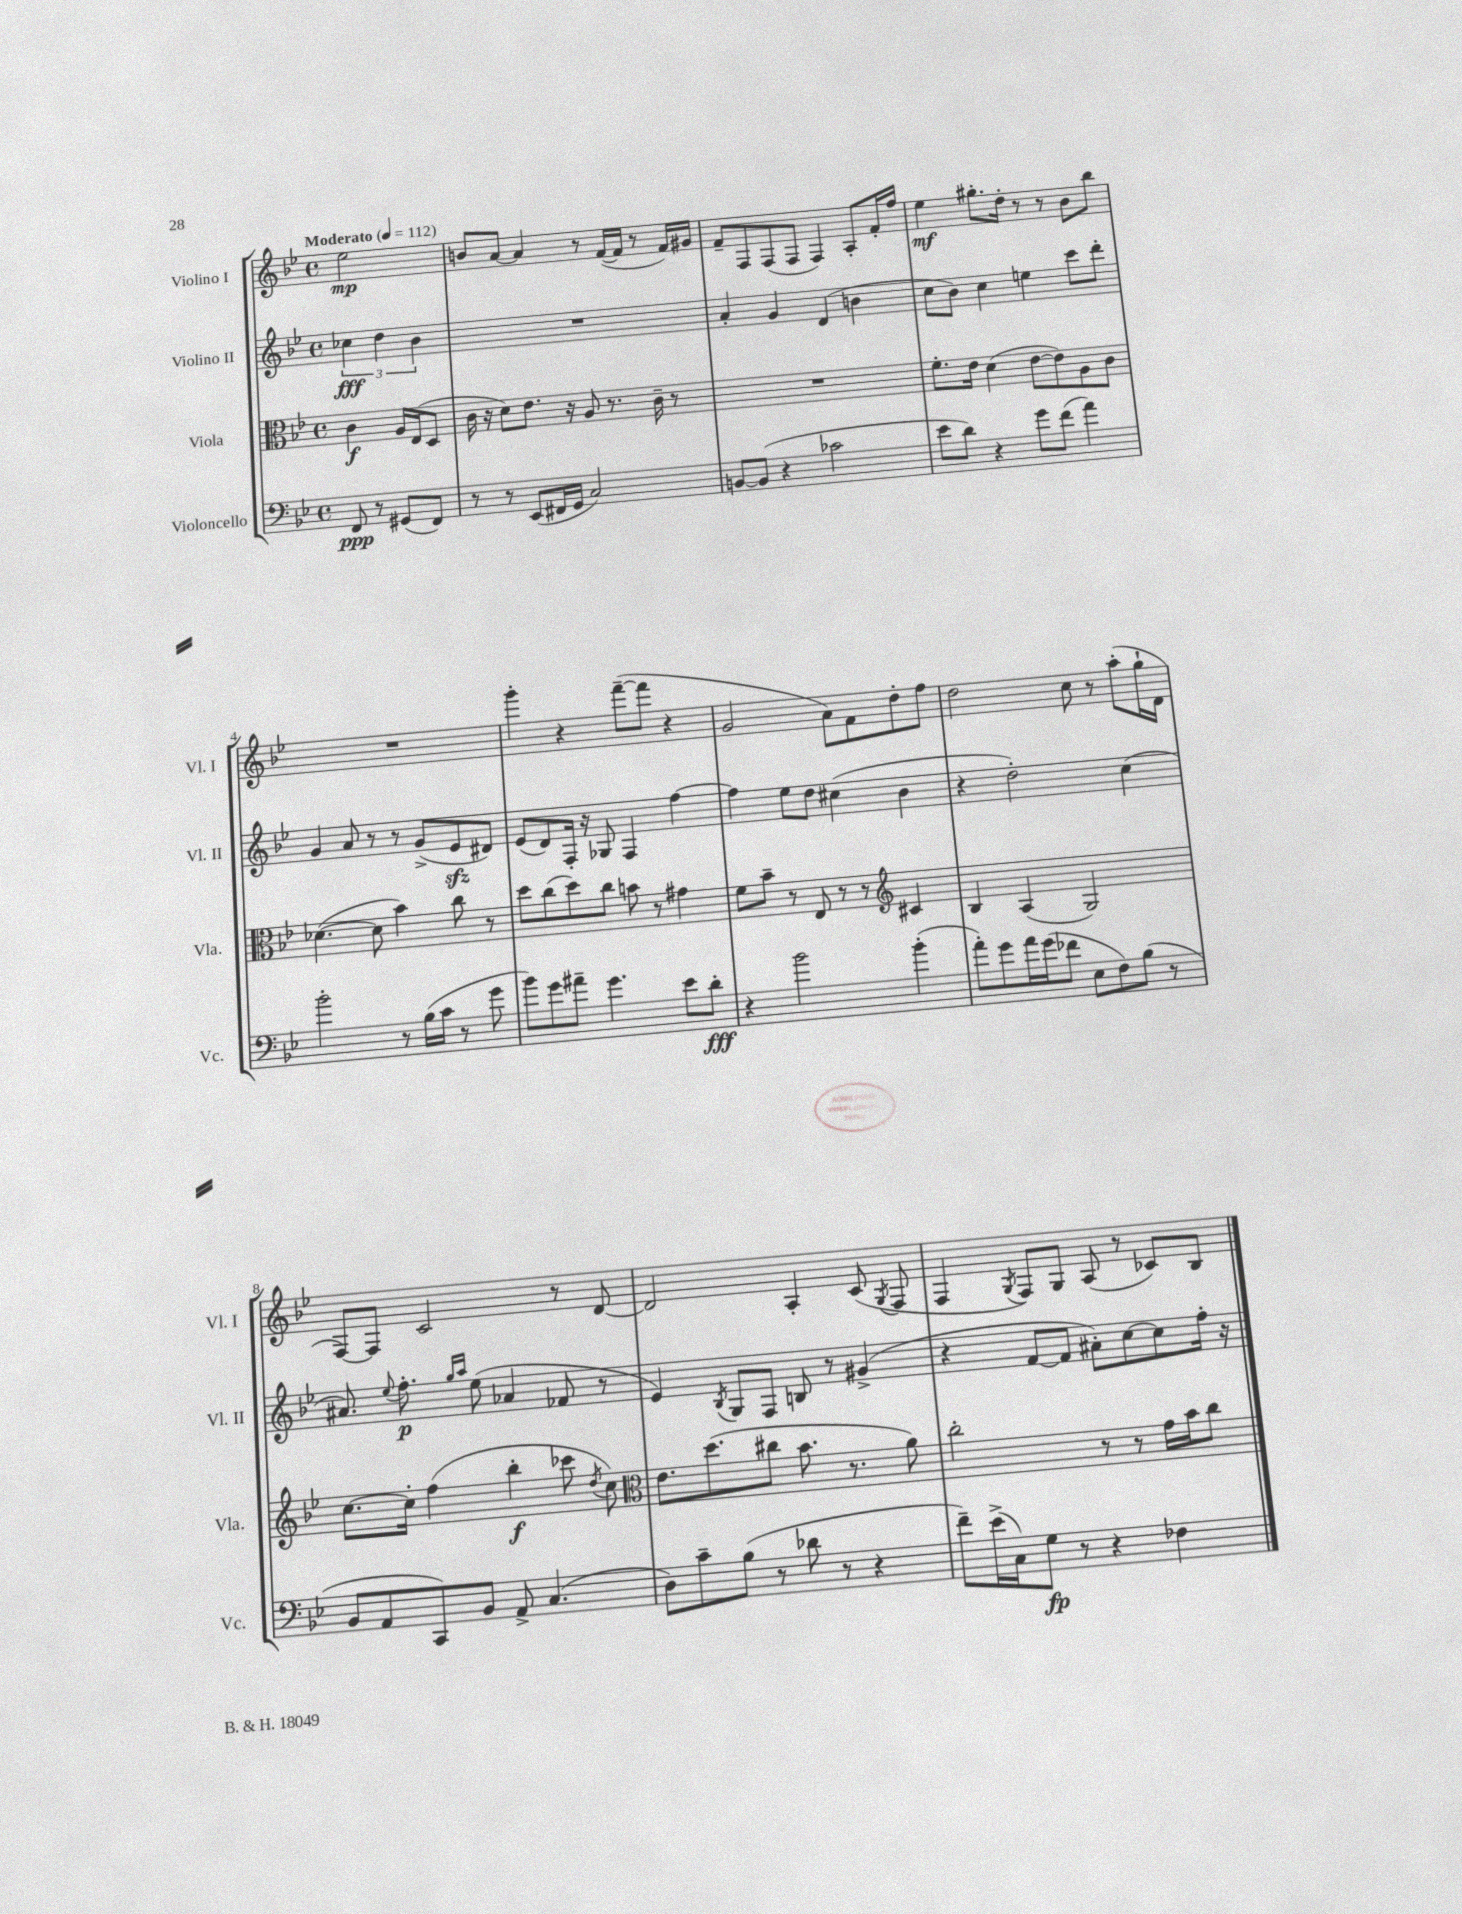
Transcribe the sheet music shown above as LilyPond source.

<<
\new StaffGroup <<
\new Staff = "s0" \with { instrumentName = "Violino I" shortInstrumentName = "Vl. I" } {
    \clef treble \key bes \major \defaultTimeSignature \time 4/4 \partial 2 \tempo "Moderato" 4 = 112
    \autoBeamOff ees''2\mp |
    b'8[ a'8]~ a'4 r8 f'16[~( f'16] r8 f'16[) gis'16] |
    f'8[-- f8 f8( f8] f4) a8[-. f'16-. f''16] |
    ees''4\mf gis''8.[-. d''16]-. r8 r8 bes'8[ bes''8] |
    R1 |
    g'''4-. r4 f'''8[~--( f'''8] r4 |
    g'2 a'8[) f'8 d''8-. f''8] |
    d''2 c''8 r8 a''8[-.( g''16-! d'16] |
    f8[~) f8] c'2 r8 d'8~ |
    d'2 a4-. c'8( \acciaccatura { g8 } f8 |
    f4 \acciaccatura { g8 } f8[) g8] a8( r8 ces'8[) bes8] \bar "|." |
}
\new Staff = "s1" \with { instrumentName = "Violino II" shortInstrumentName = "Vl. II" } {
    \clef treble \key bes \major \defaultTimeSignature \time 4/4 \partial 2
    \autoBeamOff \tuplet 3/2 { ces''4\fff d''4 bes'4 } |
    R1 |
    a'4-. g'4 d'4( b'4 |
    c''8[ bes'8]) c''4 e''4 c'''8[ d'''8]-. |
    g'4 a'8 r8 r8 g'8[->( ees'8\sfz dis'8]) |
    ees'8[( d'8) f16]-. r16 ges8 f4 f''4~ |
    f''4 ees''8[ d''8] cis''4( bes'4 |
    r4 d''2-.) c''4( |
    ais'8.) \appoggiatura { ees''8 } f''8.-.\p \grace { g''16[ a''16] } ees''8( aes'4 fes'8 r8 |
    ees'4) \acciaccatura { bes8 } g8[ f8] b8 r8 gis'4->( |
    r4 f'8[~ f'8] ais'8[-.) c''8~ c''8 f''16]-. r16 \bar "|." |
}
\new Staff = "s2" \with { instrumentName = "Viola" shortInstrumentName = "Vla." } {
    \clef alto \key bes \major \defaultTimeSignature \time 4/4 \partial 2
    \autoBeamOff c'4\f a16[ ees16( d8] |
    c'16 r16 d'8[) ees'8.] r16 a8 r8. c'16-- r8 |
    R1 |
    f'8.[-. ees'16] d'4( ees'8[~ ees'8) a8 c'8] |
    des'4.~( des'8 bes'4) c''8 r8 |
    d''8[ c''8( d''8) c''8] b'8 r8 gis'4 |
    f'8[ bes'8]-- r8 ees8 r8 r8 \clef treble cis'4 |
    bes4 a4( g2) |
    c''8.[~ c''16]-. f''4( bes''4-.\f ces'''8 \acciaccatura { d''8 } c''8) |
    \clef alto ees'8.[ d''8.( cis''8] bes'8. r8. a'8) |
    c''2-. r8 r8 g'16[ bes'16 c''8] \bar "|." |
}
\new Staff = "s3" \with { instrumentName = "Violoncello" shortInstrumentName = "Vc." } {
    \clef bass \key bes \major \defaultTimeSignature \time 4/4 \partial 2
    \autoBeamOff f,8\ppp r8 gis,8[( f,8]) |
    r8 r8 ees,8[( fis,16 g,16] c2) |
    b,8[~ b,8]( r4 ces'2 |
    ees'8[ d'8]) r4 g'8[ f'8]( a'4) |
    bes'2-. r8 bes16[( c'16] r8 g'8 |
    bes'8[) g'8 ais'8]-- g'4. ees'8[ d'8]-.\fff |
    r4 bes'2 bes'4-.( |
    a'8[-.) g'8 a'16 g'16( fes'8] ees8[ f8) bes8]( r8 |
    bes,8[ a,8 c,8) bes,8] a,8-> c4.( |
    d8[) c'8-- bes8]( r8 des'8 r8 r4 |
    f'8[--) ees'16->( c16) g8]\fp r8 r4 fes4 \bar "|." |
}
>>
>>
